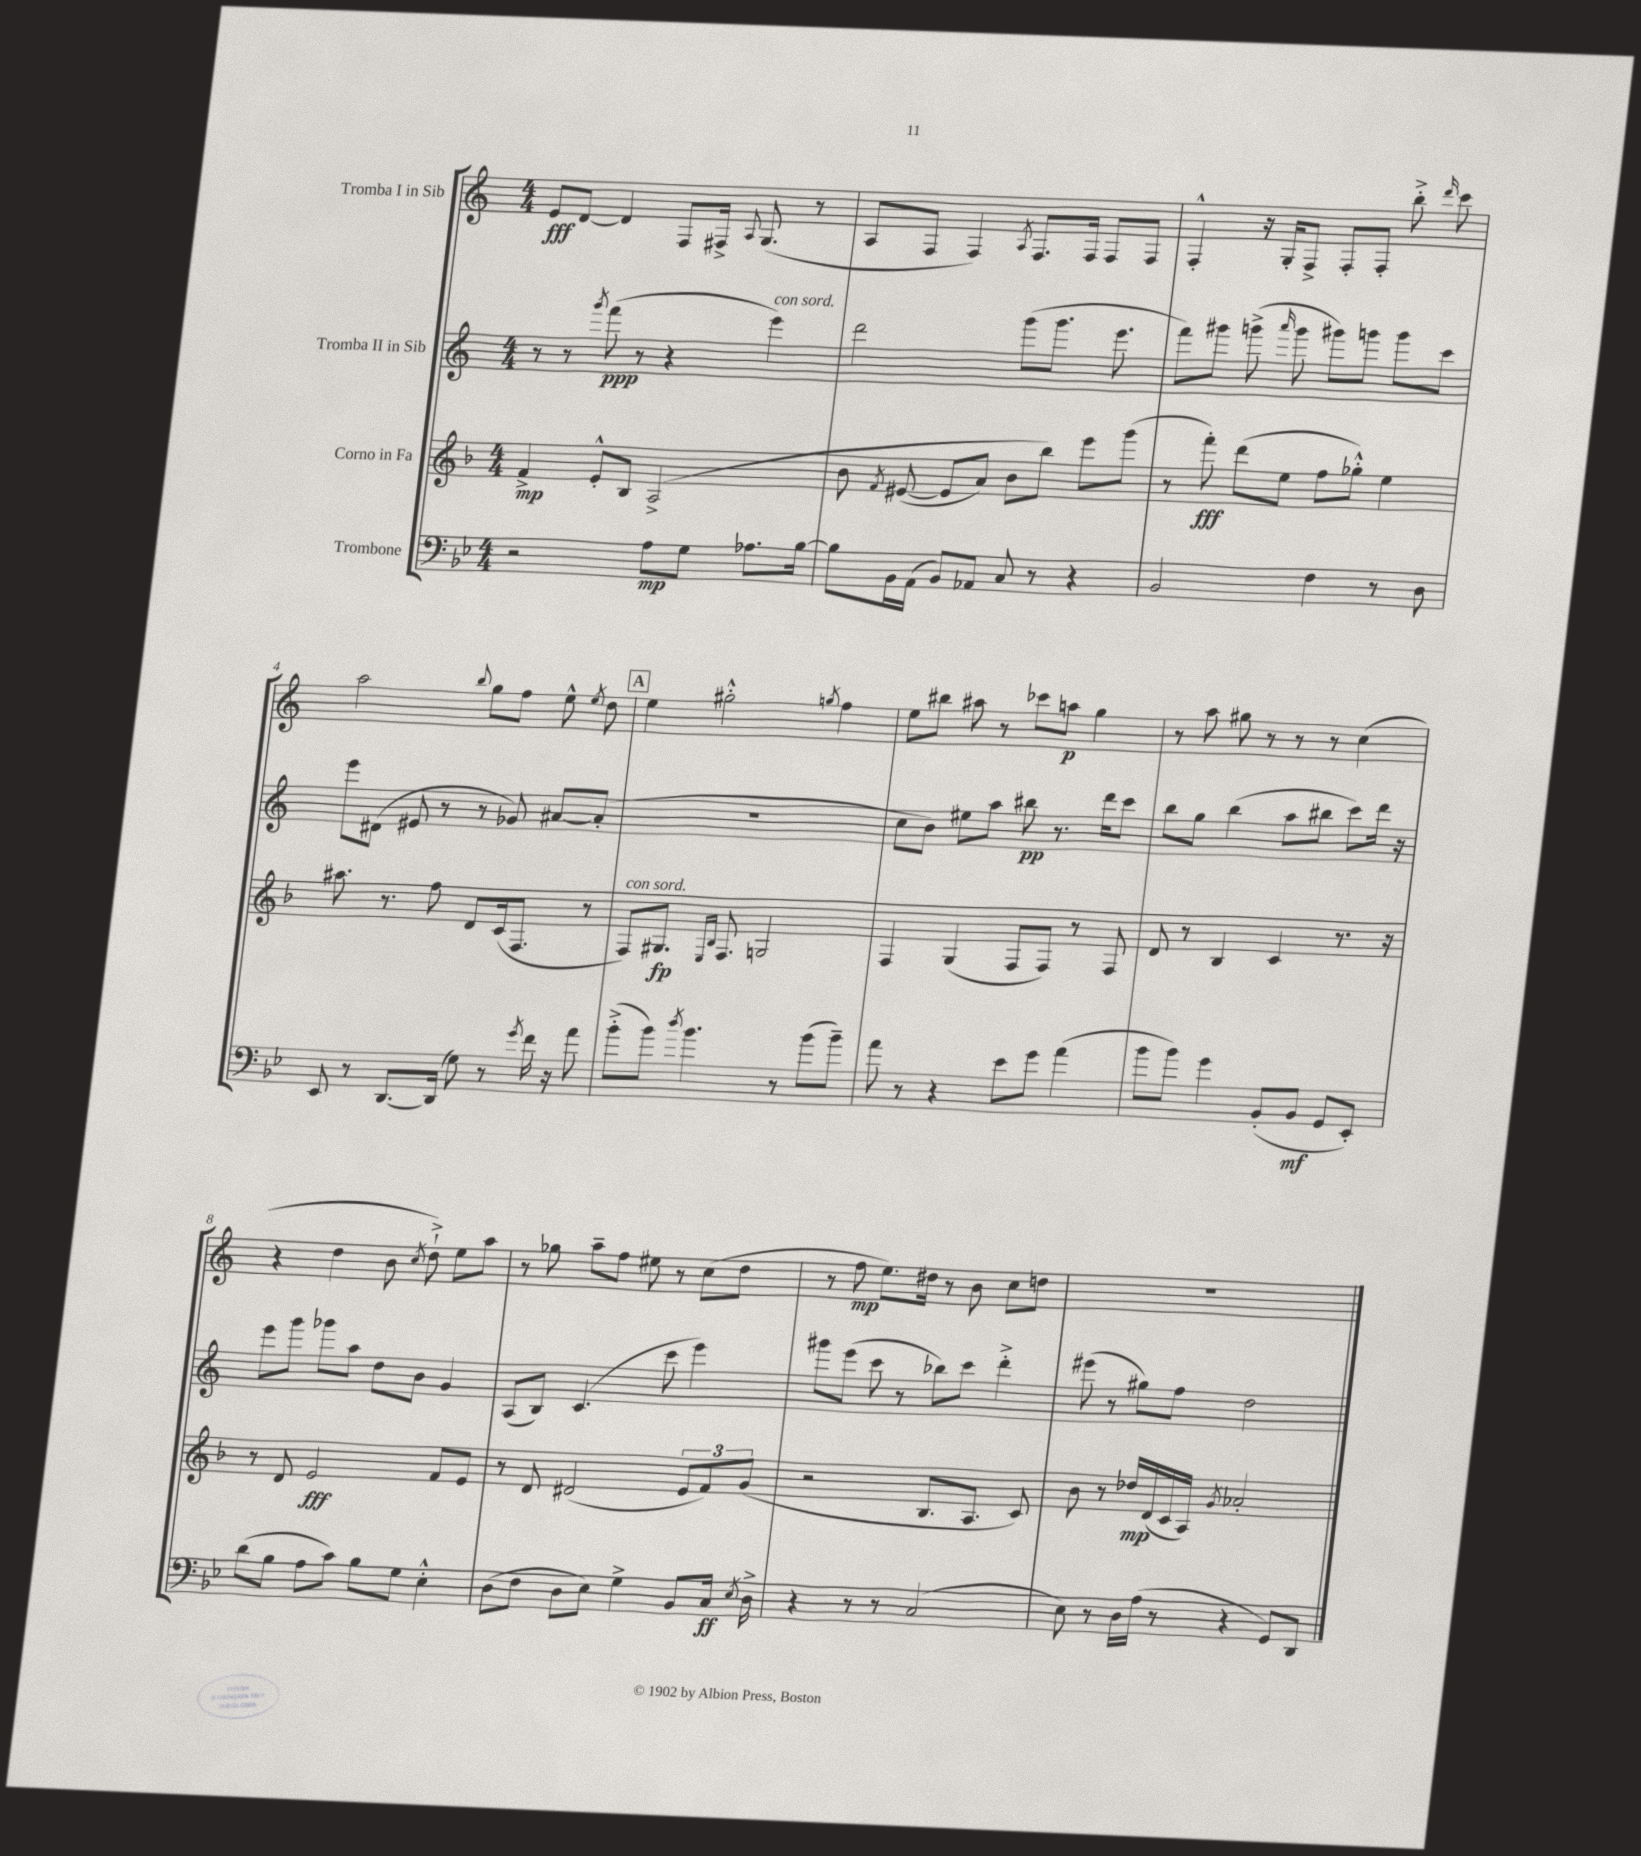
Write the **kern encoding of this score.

**kern	**kern	**kern	**kern
*staff4	*staff3	*staff2	*staff1
*clefF4	*clefG2	*clefG2	*clefG2
*k[b-e-]	*k[b-]	*k[]	*k[]
*M4/4	*M4/4	*M4/4	*M4/4
2r	4f^	8r	8e
.	.	8r	[8d
.	.	8qggg	.
.	8e'^^	(8fff	4d]
.	8B-	8r	.
8A	&(2A^	4r	8F
8G	.	.	16F#^
.	.	.	8qqA
.	.	.	(8.G
8.A-	.	4eee)	.
.	.	.	8r
[16B-	.	.	.
=	=	=	=
8B-]	8b-	2ddd	8A
.	8qf	.	.
16BB-	([8e#	.	8F
(16AA	.	.	.
8BB-)	8e#]	.	4F)
8AA-	8a)	.	.
.	.	.	8qA
8C	8b-	(8ggg	8.F
8r	8bb-&)	8.ggg	.
.	.	.	16F
4r	8eee	.	8F
.	.	8.eee	.
.	(8ggg	.	8F
=	=	=	=
2BB-	8r	8fff)	4F'^^
.	8fff')	8ggg#	.
.	(8ddd	(8ggg^	16r
.	.	.	16G'
.	.	16qqaaa	.
.	8ee	8ggg	8F^
4F	8ff	8ggg#)	8F'
.	8gg-'^^)	8ggg	8F'
8r	4ee	8ggg	8bb'^
.	.	.	16qqddd
8D	.	8ccc	8ccc
=	=	=	=
8EE-	8.aa#	8eee	2aa
8r	.	(8d#	.
.	8.r	.	.
[8.DD	.	8e#	.
.	8ff	8r	.
(16DD]	.	.	.
.	.	.	8qqbb
8G)	8d	8r	8gg
8r	(16c	8g-)	8ff
.	8.F	.	.
8qg	.	.	.
16f	.	[8a#	8ee^^
16r	.	.	.
.	.	.	8qee
8a	8r	(8a#']	8dd
=	=	=	=
(8b-'^	8F)	1r	4ee
8b-)	8.G#	.	.
8qdd	.	.	.
4.b-	.	.	2gg#'^^
.	16qqE	.	.
.	16qqB-	.	.
.	8.F	.	.
.	2G	.	.
8r	.	.	.
.	.	.	8qgg
(8b-	.	.	4ff
8b-~)	.	.	.
=	=	=	=
8a	4F	8cc	8ee
8r	.	8b)	8bb#
4r	(4G	8ee#	8aa#
.	.	8aa	8r
8e-	8F	8bb#	8ccc-
8g	8F)	8.r	8aa
(4a	8r	.	4gg
.	.	16ddd	.
.	8F	8ccc	.
=	=	=	=
8b-	8d	8bb	8r
8b-)	8r	8gg	8aa
4g	4B-	(4bb	8gg#
.	.	.	8r
(8BB-'	4c	8aa	8r
8BB-	.	8bb#	8r
8GG	8.r	8ccc)	(4cc
8EE-')	.	16ddd	.
.	16r	16r	.
=	=	=	=
(8d	8r	8eee	4r
8B-	8d	8ggg	.
8A	2e	8ggg-	4dd
8c)	.	8aa	.
8B-	.	8dd	8b
.	.	.	8qcc
8G	.	8b	8dd`^)
4E-'^^	8f	4g	8ee
.	8e	.	8aa
=	=	=	=
(8D	8r	(8A	8r
8F	8d	8B)	8gg-
8D	(2d#	(4.c	8aa~
8E-)	.	.	8ff
4G^	.	.	8ee#
.	.	8ccc	8r
8BB-	12e	4eee)	(8cc
.	12f)	.	.
16C	.	.	8dd
.	(12g	.	.
8qE-	.	.	.
16D^	.	.	.
=	=	=	=
4r	2r	8ggg#	8r
.	.	(8eee	8ff
8r	.	8ccc	8.ee)
8r	.	8r	.
.	.	.	16dd#
(2C	8.B-	8bb-)	8r
.	.	8ccc	8b
.	8.A	.	.
.	.	4ddd'^	8cc
.	8c)	.	8dd
=	=	=	=
8E-)	8b-	(8eee#	1r
8r	8r	8r	.
16D	16dd-	8gg#)	.
(16A	(16d	.	.
8r	16c	8ff	.
.	16A)	.	.
.	8qg	.	.
4r	2a-'	2dd	.
8GG)	.	.	.
8DD	.	.	.
==	==	==	==
*-	*-	*-	*-
